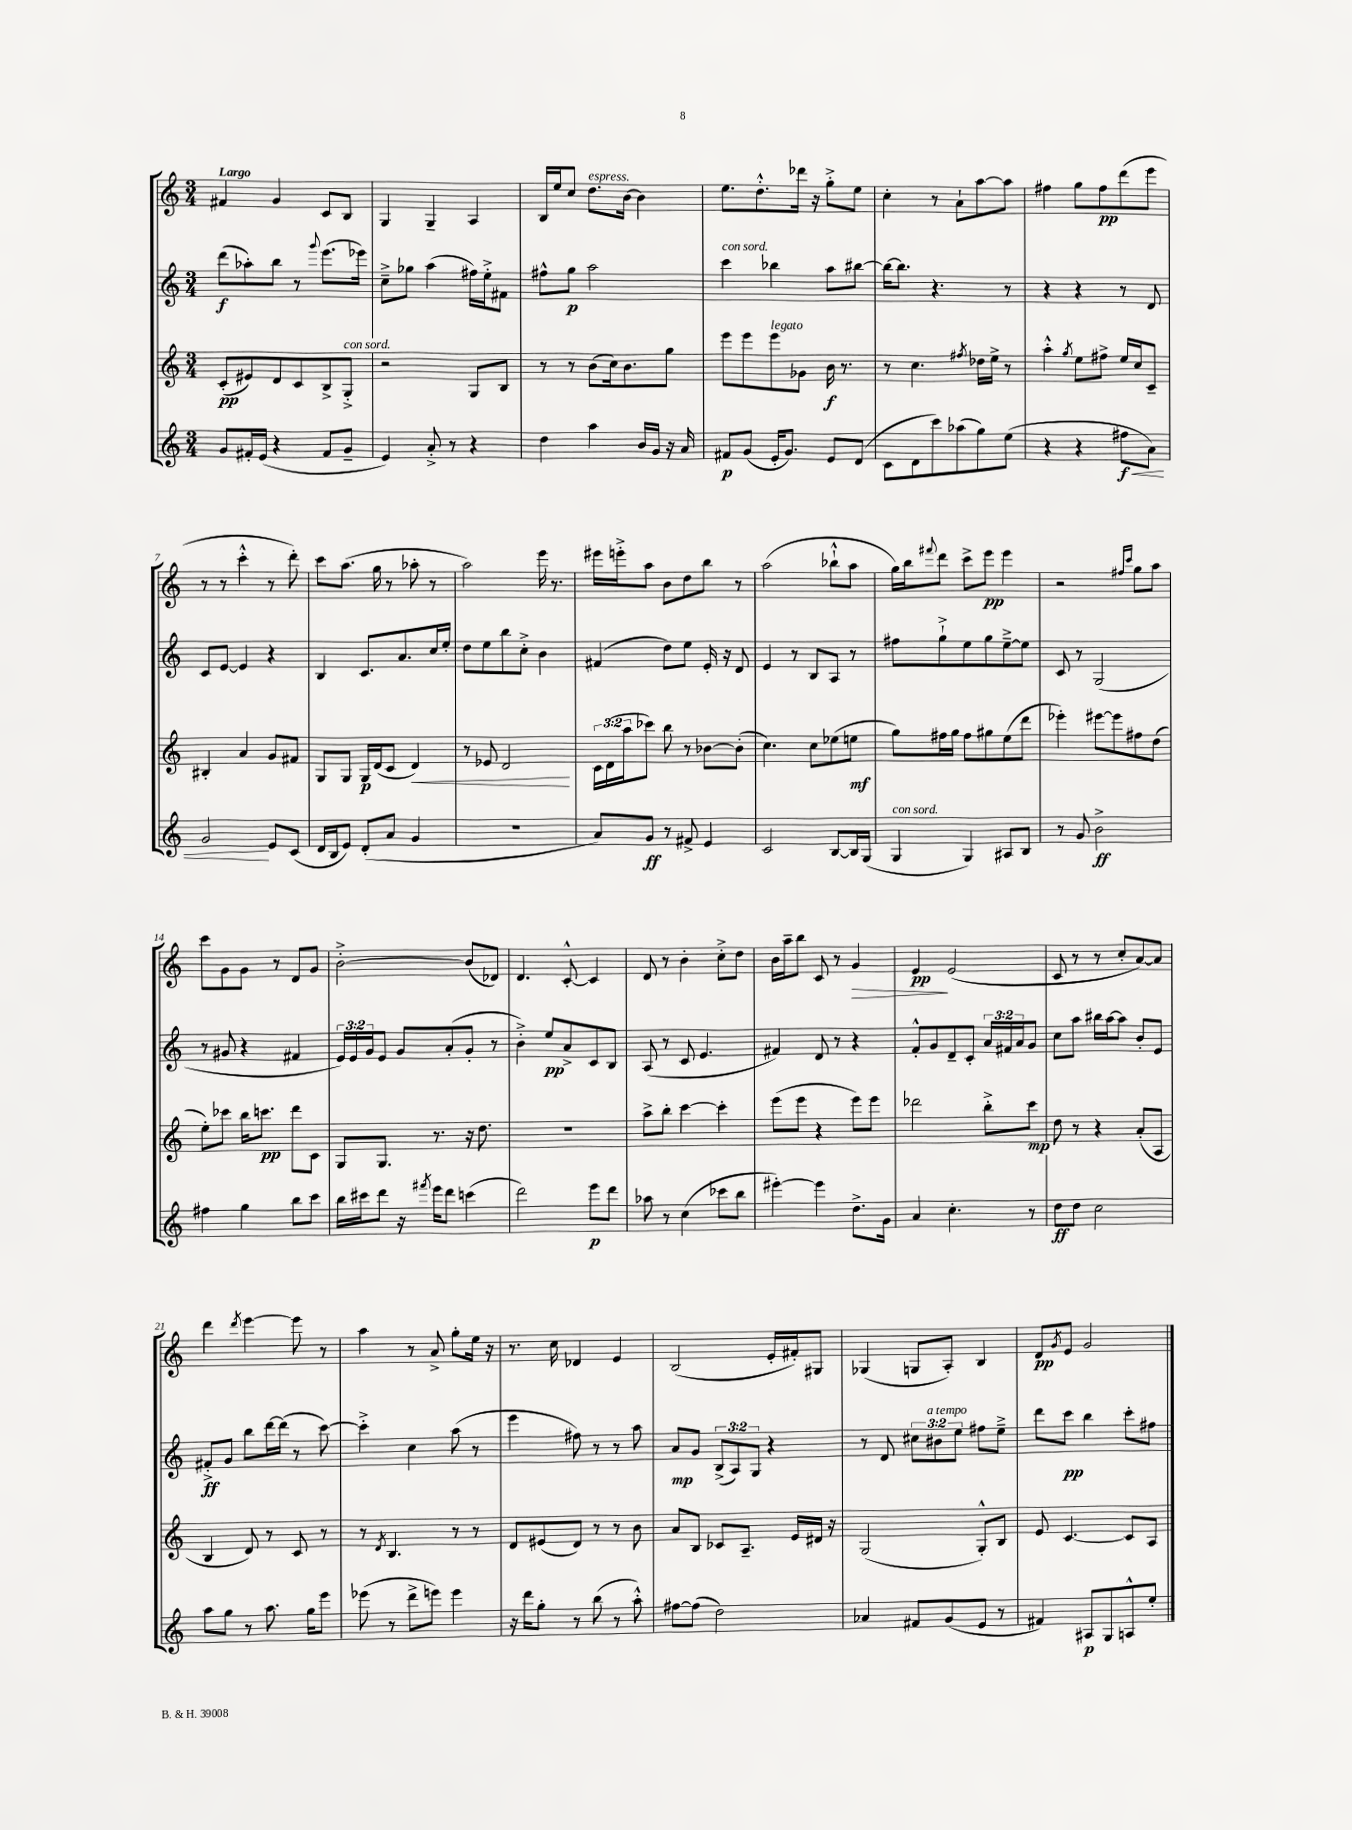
<<
\new StaffGroup <<
\new Staff = "s0" {
    \clef treble \key c \major \numericTimeSignature \time 3/4 \tempo "Largo"
    fis'4 g'4 c'8 b8 |
    g4 g4-- a4 |
    b16 e''16 c''8 d''8.^\markup { \italic "espress." } b'16~ b'4 |
    e''8. d''8.-.-^ des'''16 r16 g''8-.-> e''8 |
    c''4-. r8 a'8-! a''8~ a''8 |
    fis''4 g''8 fis''8\pp d'''8( e'''8 |
    r8 r8 c'''4-.-^ r8 d'''8-.) |
    c'''8 a''8.( g''16 r8 aes''8-. r8 |
    a''2) e'''16 r8. |
    eis'''16 e'''16-.-> a''8 b'8 d''8 b''8 r8 |
    a''2( bes''8-!-^ a''8 |
    g''16) b''16 \appoggiatura { fis'''8 } d'''8 c'''8-> e'''8\pp e'''4 |
    r2 \grace { fis''16 c'''16 } g''8 a''8 |
    c'''8 g'8 g'8 r8 d'8 g'8 |
    b'2~-.-> b'8( des'8) |
    d'4. c'8~-.-^ c'4 |
    d'8 r8 b'4-. c''8-.-> d''8 |
    b'16 a''16-- b''8 c'8 r8 g'4\> |
    e'4\pp\! e'2( |
    c'8 r8 r8 c''8-. a'8~) a'8 |
    d'''4 \acciaccatura { d'''8 } e'''4~ e'''8 r8 |
    a''4 r8 a'8-> g''8-. e''16 r16 |
    r8. c''16 des'4 e'4 |
    b2( e'16-. fis'16-.) gis8 |
    ges4( g8 a8-.) b4 |
    d'8\pp \acciaccatura { g'8 } e'8 g'2 \bar "|." |
}
\new Staff = "s1" {
    \clef treble \key c \major \numericTimeSignature \time 3/4 \override Staff.TupletNumber.text = #tuplet-number::calc-fraction-text
    d'''8\f( aes''8-.) b''8 r8 \appoggiatura { g'''8 } e'''8.( ees'''16) |
    c''8---> ges''8 a''4( fis''16) e''16-.-> fis'8 |
    fis''8-^ g''8\p a''2 |
    c'''4^\markup { \italic "con sord." } bes''4 a''8 bis''8~ |
    bis''16~ bis''8. r4. r8 |
    r4 r4 r8 d'8 |
    c'8 e'8~ e'4 r4 |
    b4 c'8. a'8. c''16 e''16-. |
    d''8 e''8 b''8 c''8-.-> b'4 |
    fis'4( d''8) e''8 e'16-. r16 d'8 |
    e'4 r8 b8 a8 r8 |
    fis''8 g''8-!-> e''8 g''8 e''8~---> e''8 |
    c'8 r8 g2( |
    r8 gis'8 r4 fis'4 |
    \tuplet 3/2 { e'16) e'16 g'16 } e'8 g'8 a'8-.( g'8-. r8 |
    b'4-.->) e''8\pp a'8-> c'8 b8 |
    a8( r8 c'8 e'4. |
    fis'4) d'8 r8 r4 |
    f'8-.-^ g'8 d'8-- c'8-. \tuplet 3/2 { a'16 fis'16 a'16 } g'8 |
    c''8 a''8 bis''16 a''16~ a''8 b'8-. e'8 |
    fis'8-.->\ff g'8 b''8 d'''16~ d'''16( r8 c'''8~) |
    c'''4-.-> c''4 a''8( r8 |
    e'''4 fis''8) r8 r8 a''8 |
    a'8\mp g'8 \tuplet 3/2 { b8->( a8) g8 } r4 |
    r8 d'8 \tuplet 3/2 { cis''8 bis'8^\markup { \italic "a tempo" } e''8 } fis''8 e''8---> |
    d'''8 c'''8\pp b''4 c'''8-. fis''8 \bar "|." |
}
\new Staff = "s2" {
    \clef treble \key c \major \numericTimeSignature \time 3/4 \override Staff.TupletNumber.text = #tuplet-number::calc-fraction-text
    c'8-.\pp( eis'8) d'8 c'8 b8-> g8-.->^\markup { \italic "con sord." } |
    r2 g8 b8 |
    r8 r8 b'8( c''16) b'8. g''8 |
    e'''8 e'''8 e'''8^\markup { \italic "legato" } ges'8 b'16\f r8. |
    r8 c''4. \acciaccatura { fis''8 } des''16 e''16-> r8 |
    a''4-.-^ \acciaccatura { g''8 } e''8 fis''8-> e''16 c''16 c'8-- |
    bis4-. a'4 g'8 fis'8 |
    g8 g8 g16\p d'16( c'8 d'4\<) |
    r8 ees'8 d'2\! |
    \tuplet 3/2 { c'16 d'16( a''16 } ces'''8) b''8 r8 bes'8~ bes'8-.( |
    c''4.) c''8 ees''8( e''8\mf |
    g''8) fis''16 g''16 fis''8 gis''8 e''8( d'''8 |
    ees'''4-.) eis'''8~ eis'''8 fis''8 d''8( |
    e''8-.) ces'''8 b''16 c'''8.\pp d'''8 c'8 |
    g8 g8. r8. r16 d''8. |
    R2. |
    a''8-> b''8-. c'''4~ c'''4-. |
    e'''8( e'''8 r4 e'''8) e'''8 |
    des'''2 b''8-.-> c'''8\mp |
    d''8 r8 r4 a'8-.( a8 |
    b4 d'8) r8 c'8 r8 |
    r8 \acciaccatura { d'8 } b4. r8 r8 |
    d'8 eis'8( d'8) r8 r8 b'8 |
    a'8 b8 ces'8 a8.-- e'16 dis'16 r16 |
    g2( g8-.-^) b8 |
    e'8 c'4.~ c'8 a8 \bar "|." |
}
\new Staff = "s3" {
    \clef treble \key c \major \numericTimeSignature \time 3/4
    g'8 fis'16-. e'16( r4 fis'8 g'8-- |
    e'4) a'8-.-> r8 r4 |
    d''4 a''4 b'16 g'16 r16 a'16 |
    fis'8\p g'8( e'16-. g'8.) e'8 d'8( |
    c'8 d'8 c'''8) aes''8( g''8) e''8( |
    r4 r4 fis''8\f\< a'8) |
    g'2\! e'8 c'8( |
    d'16 b16 e'8) d'8-.( a'8 g'4 |
    R2. |
    a'8) g'8\ff r8 fis'8-> e'4 |
    c'2 b8~ b16 g16( |
    g4^\markup { \italic "con sord." } g4) ais8 b8 |
    r8 g'8 b'2->\ff |
    fis''4 g''4 b''8 c'''8 |
    b''16 cis'''16 d'''8 r16 \acciaccatura { fis'''8 } e'''16 d'''8 c'''4( |
    d'''2) e'''8\p d'''8 |
    aes''8 r8 c''4( ces'''8 b''8 |
    eis'''4~-.) eis'''4 d''8.-> g'16 |
    a'4 c''4.-. r8 |
    d''8\ff d''8 c''2 |
    a''8 g''8 r8 a''8. g''16 e'''8 |
    ees'''8( r8 d'''8-> e'''8) e'''4 |
    r16 d'''16 g''8-. r8 b''8( r8 a''8-.-^) |
    fis''8~ fis''8( d''2) |
    aes'4 fis'8 g'8( e'8 r8 |
    fis'4) ais8\p g8 a8-^ e''8-. \bar "|." |
}
>>
>>
